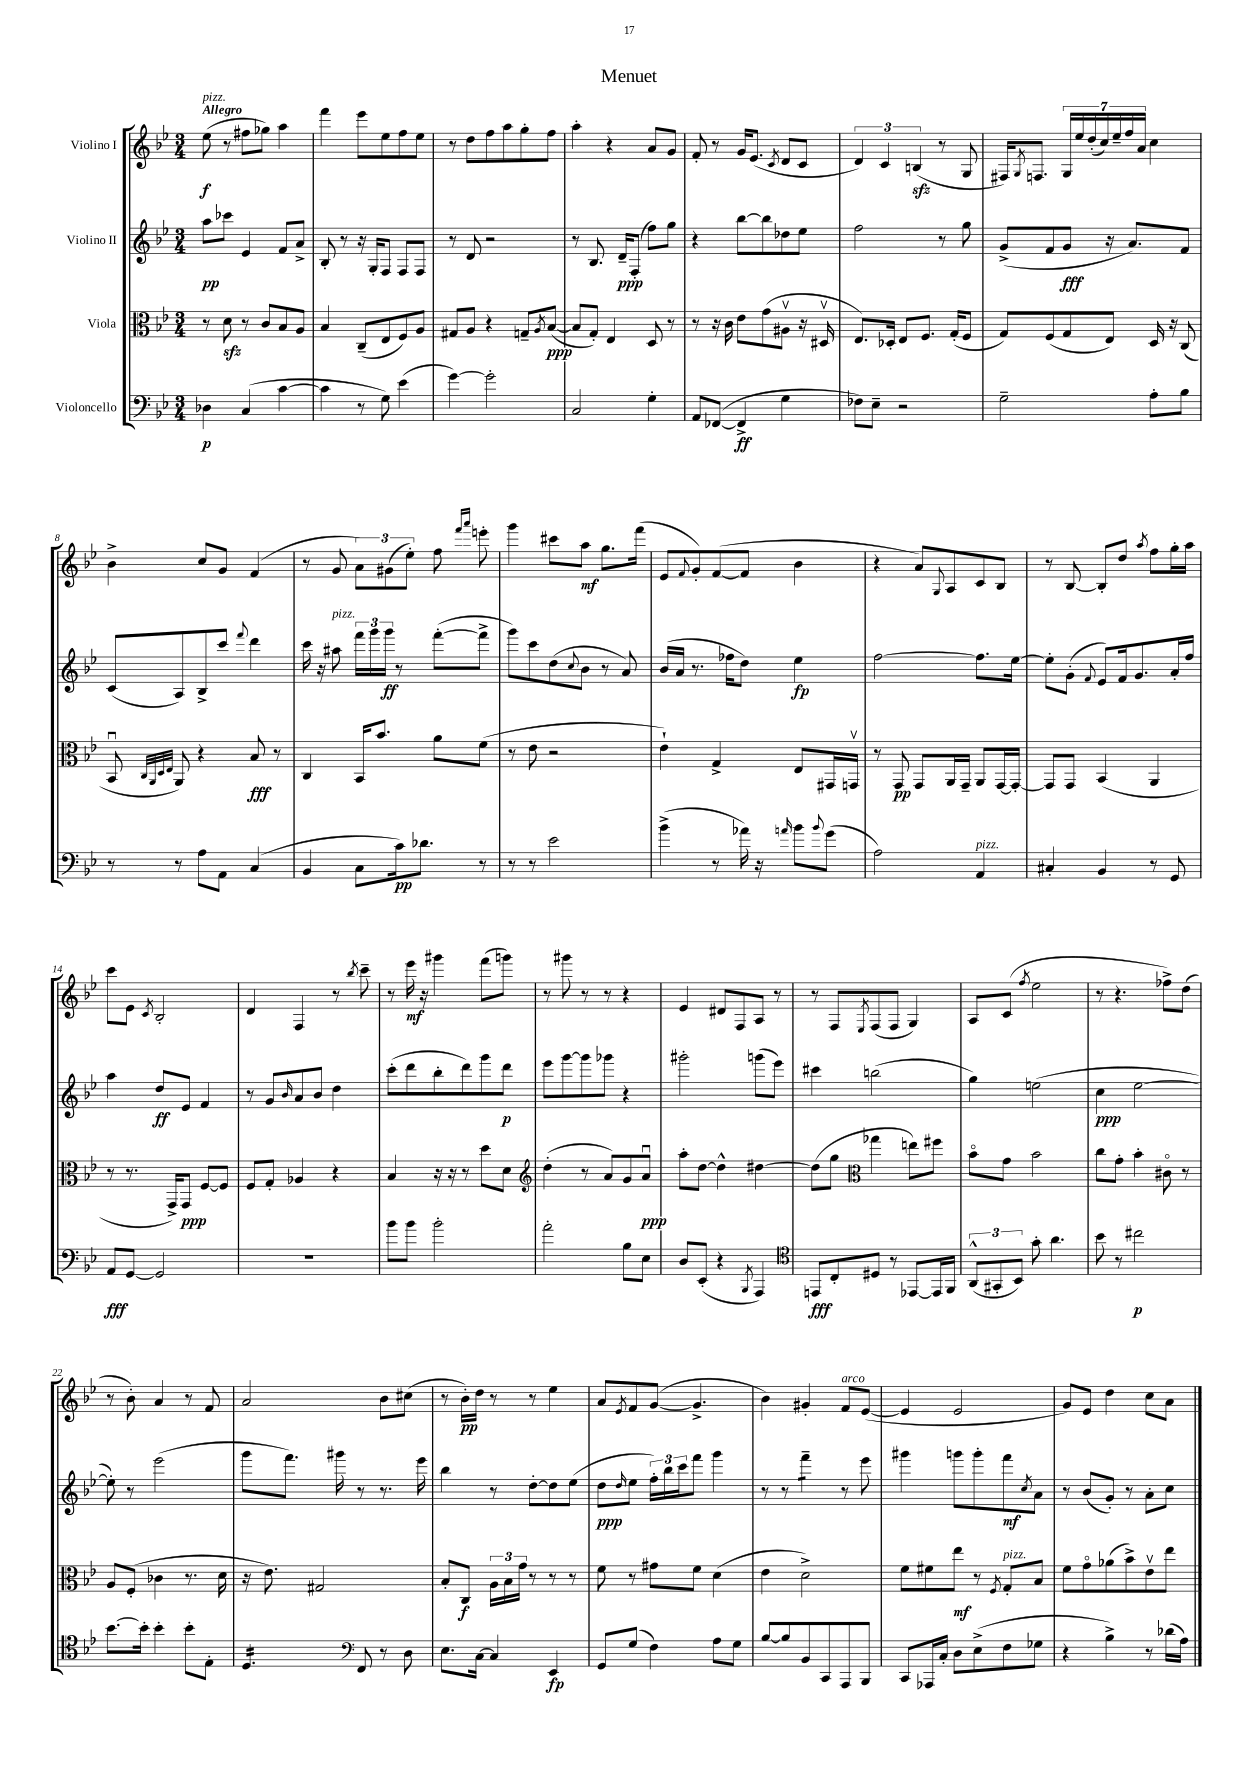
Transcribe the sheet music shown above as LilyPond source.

\header { title = "Menuet" }
<<
\new StaffGroup <<
\new Staff = "s0" \with { instrumentName = "Violino I" } {
    \clef treble \key bes \major \numericTimeSignature \time 3/4 \tempo "Allegro"
    ees''8\f^\markup { \italic "pizz." }( r8 fis''8 ges''8) a''4 |
    f'''4 ees'''8 ees''8 f''8 ees''8 |
    r8 d''8 f''8 a''8 g''8-. f''8 |
    a''4-. r4 a'8 g'8 |
    f'8-. r8 g'16 ees'8.( \acciaccatura { c'8 } d'8 c'8 |
    \tuplet 3/2 { d'4) c'4 b4\sfz( } r8 g8 |
    fis16) \acciaccatura { g8 } f8. \tuplet 7/4 { g16 ees''16 d''16-.( c''16) ees''16-- f''16 a'16 } c''4 |
    bes'4-> c''8 g'8 f'4( |
    r8 g'8 \tuplet 3/2 { a'8) gis'8( ees''8-.) } f''8 \grace { f'''16 a'''16 } e'''8-. |
    g'''4 cis'''8 a''8\mf g''8. f'''16( |
    ees'8 \appoggiatura { f'8 } g'8-.) f'8~( f'8 bes'4 |
    r4 a'8) \appoggiatura { g8 } a8 c'8 bes8 |
    r8 bes8~ bes8-. d''8 \acciaccatura { a''8 } f''8 g''16-. a''16 |
    c'''8 ees'8 \acciaccatura { c'8 } bes2-. |
    d'4 f4 r8 \acciaccatura { bes''8 } c'''8-- |
    r8 ees'''16\mf r16 gis'''4 f'''8( g'''8) |
    r8 gis'''8 r8 r8 r4 |
    ees'4 dis'8 f8 a8 r8 |
    r8 f8 \acciaccatura { ees8 } f8( f8 g4) |
    a8 c'8( \acciaccatura { f''8 } ees''2 |
    r8 r4. fes''8->) d''8( |
    r8 bes'8-.) a'4 r8 f'8 |
    a'2 bes'8 cis''8( |
    r8 bes'16-.\pp) d''16 r8 r8 ees''4 |
    a'8 \acciaccatura { ees'8 } f'8 g'8~( g'4.-> |
    bes'4) gis'4-. f'8^\markup { \italic "arco" } ees'8~( |
    ees'4 ees'2 |
    g'8) ees'8 d''4 c''8 a'8 \bar "|." |
}
\new Staff = "s1" \with { instrumentName = "Violino II" } {
    \clef treble \key bes \major \numericTimeSignature \time 3/4
    a''8\pp ces'''8 ees'4 f'8 a'8-> |
    bes8-. r8 r16 g16-. f8 f8 f8 |
    r8 d'8 r2 |
    r8 bes8. d'16--\ppp f8-.( f''8) g''8 |
    r4 bes''8~ bes''8 des''8 ees''8 |
    f''2 r8 g''8 |
    g'8->( f'8 g'8\fff r16 a'8.) f'8 |
    c'8( a8) bes8-> c'''8 \appoggiatura { f'''8 } d'''4 |
    c'''16 r16 ais''8^\markup { \italic "pizz." } \tuplet 3/2 { f'''16 g'''16 g'''16\ff } r8 f'''8~-.( f'''8-> |
    g'''8) c'''8 d''8( \appoggiatura { c''8 } bes'8 r8 a'8) |
    bes'16( a'16 r8. fes''16 d''8) ees''4\fp |
    f''2~ f''8. ees''16~ |
    ees''8-. g'8-.( \appoggiatura { f'8 } ees'8) f'16 g'8. a'16-. f''16 |
    a''4 d''8\ff ees'8 f'4 |
    r8 g'8 \grace { bes'16 } a'8 bes'8 d''4 |
    c'''8-.( d'''8 bes''8-. d'''8) g'''8 d'''8\p |
    ees'''8 g'''8~ g'''8 ges'''8 r4 |
    gis'''2-. g'''8( ees'''8) |
    cis'''4 b''2( |
    g''4) e''2( |
    c''4\ppp ees''2~ |
    ees''8-.) r8 ees'''2( |
    g'''8 f'''8.) gis'''16 r8 r8. ees'''16 |
    bes''4 r8 d''8~-. d''8 ees''8( |
    d''8\ppp \grace { d''16 } ees''8 \tuplet 3/2 { f''16-.) bes''16 c'''16 } f'''8 g'''4 |
    r8 r8 f'''4:8-- r8 ees'''8 |
    gis'''4 g'''8 g'''8-. f'''8\mf \acciaccatura { c''8 } a'8 |
    r8 bes'8( g'8-.) r8 a'8-. c''8 \bar "|." |
}
\new Staff = "s2" \with { instrumentName = "Viola" } {
    \clef alto \key bes \major \numericTimeSignature \time 3/4
    r8 d'8\sfz r8 c'8 bes8 a8 |
    bes4 c8--( ees8 f8) a8 |
    gis8 a8 r4 g8-- \acciaccatura { a8 } bes8~\ppp( |
    bes8 g8-.) ees4 d8 r8 |
    r8 r16 c'16 ees'8 g'8( ais8\upbow r16 dis16\upbow |
    ees8.) des16-. ees8 f8. g16-.( f8 |
    g8) f8( g8 ees8) d16 r16 c8( |
    bes,8\downbow \grace { c32 a,32 d32 ees32 } a,8) r4 bes8\fff r8 |
    c4 bes,16 bes'8. a'8 f'8( |
    r8 ees'8 r2 |
    ees'4-!) g4-> ees8 gis,16 g,16\upbow |
    r8 g,8\pp g,8 a,16 g,16-- a,8 g,16~ g,16~-. |
    g,8 g,8 bes,4( a,4 |
    r8 r8. g,16->) g,8\ppp f8~ f8 |
    f8 g8-. aes4 r4 |
    bes4 r16 r16 r8 d''8 d'8 |
    \clef treble d''4-.( r8 a'8) g'8 a'8\downbow\ppp |
    a''8-. d''8~ d''4-^ dis''4~ |
    dis''8( g''8 \clef alto ges''4 e''8) fis''8 |
    bes'8\flageolet g'8 bes'2 |
    c''8 g'8-. bes'4-. cis'8\flageolet r8 |
    a8 f8-.( ces'4 r8. d'16 |
    r16 ees'8.) gis2 |
    bes8-. c8\f \tuplet 3/2 { a16 bes16 g'16 } r8 r8 r8 |
    f'8 r8 gis'8 f'8 d'4( |
    ees'4 d'2->) |
    f'8 fis'8 ees''8\mf r8 \acciaccatura { f8 } g8-.^\markup { \italic "pizz." } bes8 |
    f'8 g'8\flageolet aes'8( bes'8->) ees'8\upbow ees''8 \bar "|." |
}
\new Staff = "s3" \with { instrumentName = "Violoncello" } {
    \clef bass \key bes \major \numericTimeSignature \time 3/4
    des4\p c4( c'4~ |
    c'4 r8 g8) ees'4( |
    g'4~) g'2-. |
    c2 g4-. |
    a,8 fes,8~( fes,4->\ff g4 |
    fes8) ees8-- r2 |
    g2-- a8-. bes8 |
    r8 r8 a8 a,8 c4( |
    bes,4 c8 c'16\pp) des'8. r8 |
    r8 r8 ees'2 |
    bes'4->( r8 aes'16) r16 \grace { a'16 } bes'8 \appoggiatura { bes'8 } g'8( |
    a2) a,4^\markup { \italic "pizz." } |
    cis4-. bes,4 r8 g,8 |
    a,8\fff g,8~ g,2 |
    R2. |
    bes'8 bes'8 bes'2-. |
    a'2-. bes8 ees8 |
    d8 ees,8-.( r4 \acciaccatura { bes,,8 } a,,4) |
    \clef tenor e,8\fff c8-. dis8 r8 ees,8~ ees,16 f,16 |
    \tuplet 3/2 { a,8-^( gis,8-. bes,8) } g'8-. a'4. |
    bes'8 r8 cis''2\p |
    bes'8.~ bes'16-. bes'4-. bes'8-. ees8-. |
    d4.:16 \clef bass f,8 r8 d8 |
    ees8. c16~ c4 ees,4\fp |
    g,8 g8( f4) a8 g8 |
    bes8~ bes8 bes,8 c,8 a,,8 bes,,8 |
    c,8 aes,,16 c16-. d8 ees8->( f8 ges8 |
    r4 bes4->) r8 des'16( a16) \bar "|." |
}
>>
>>
